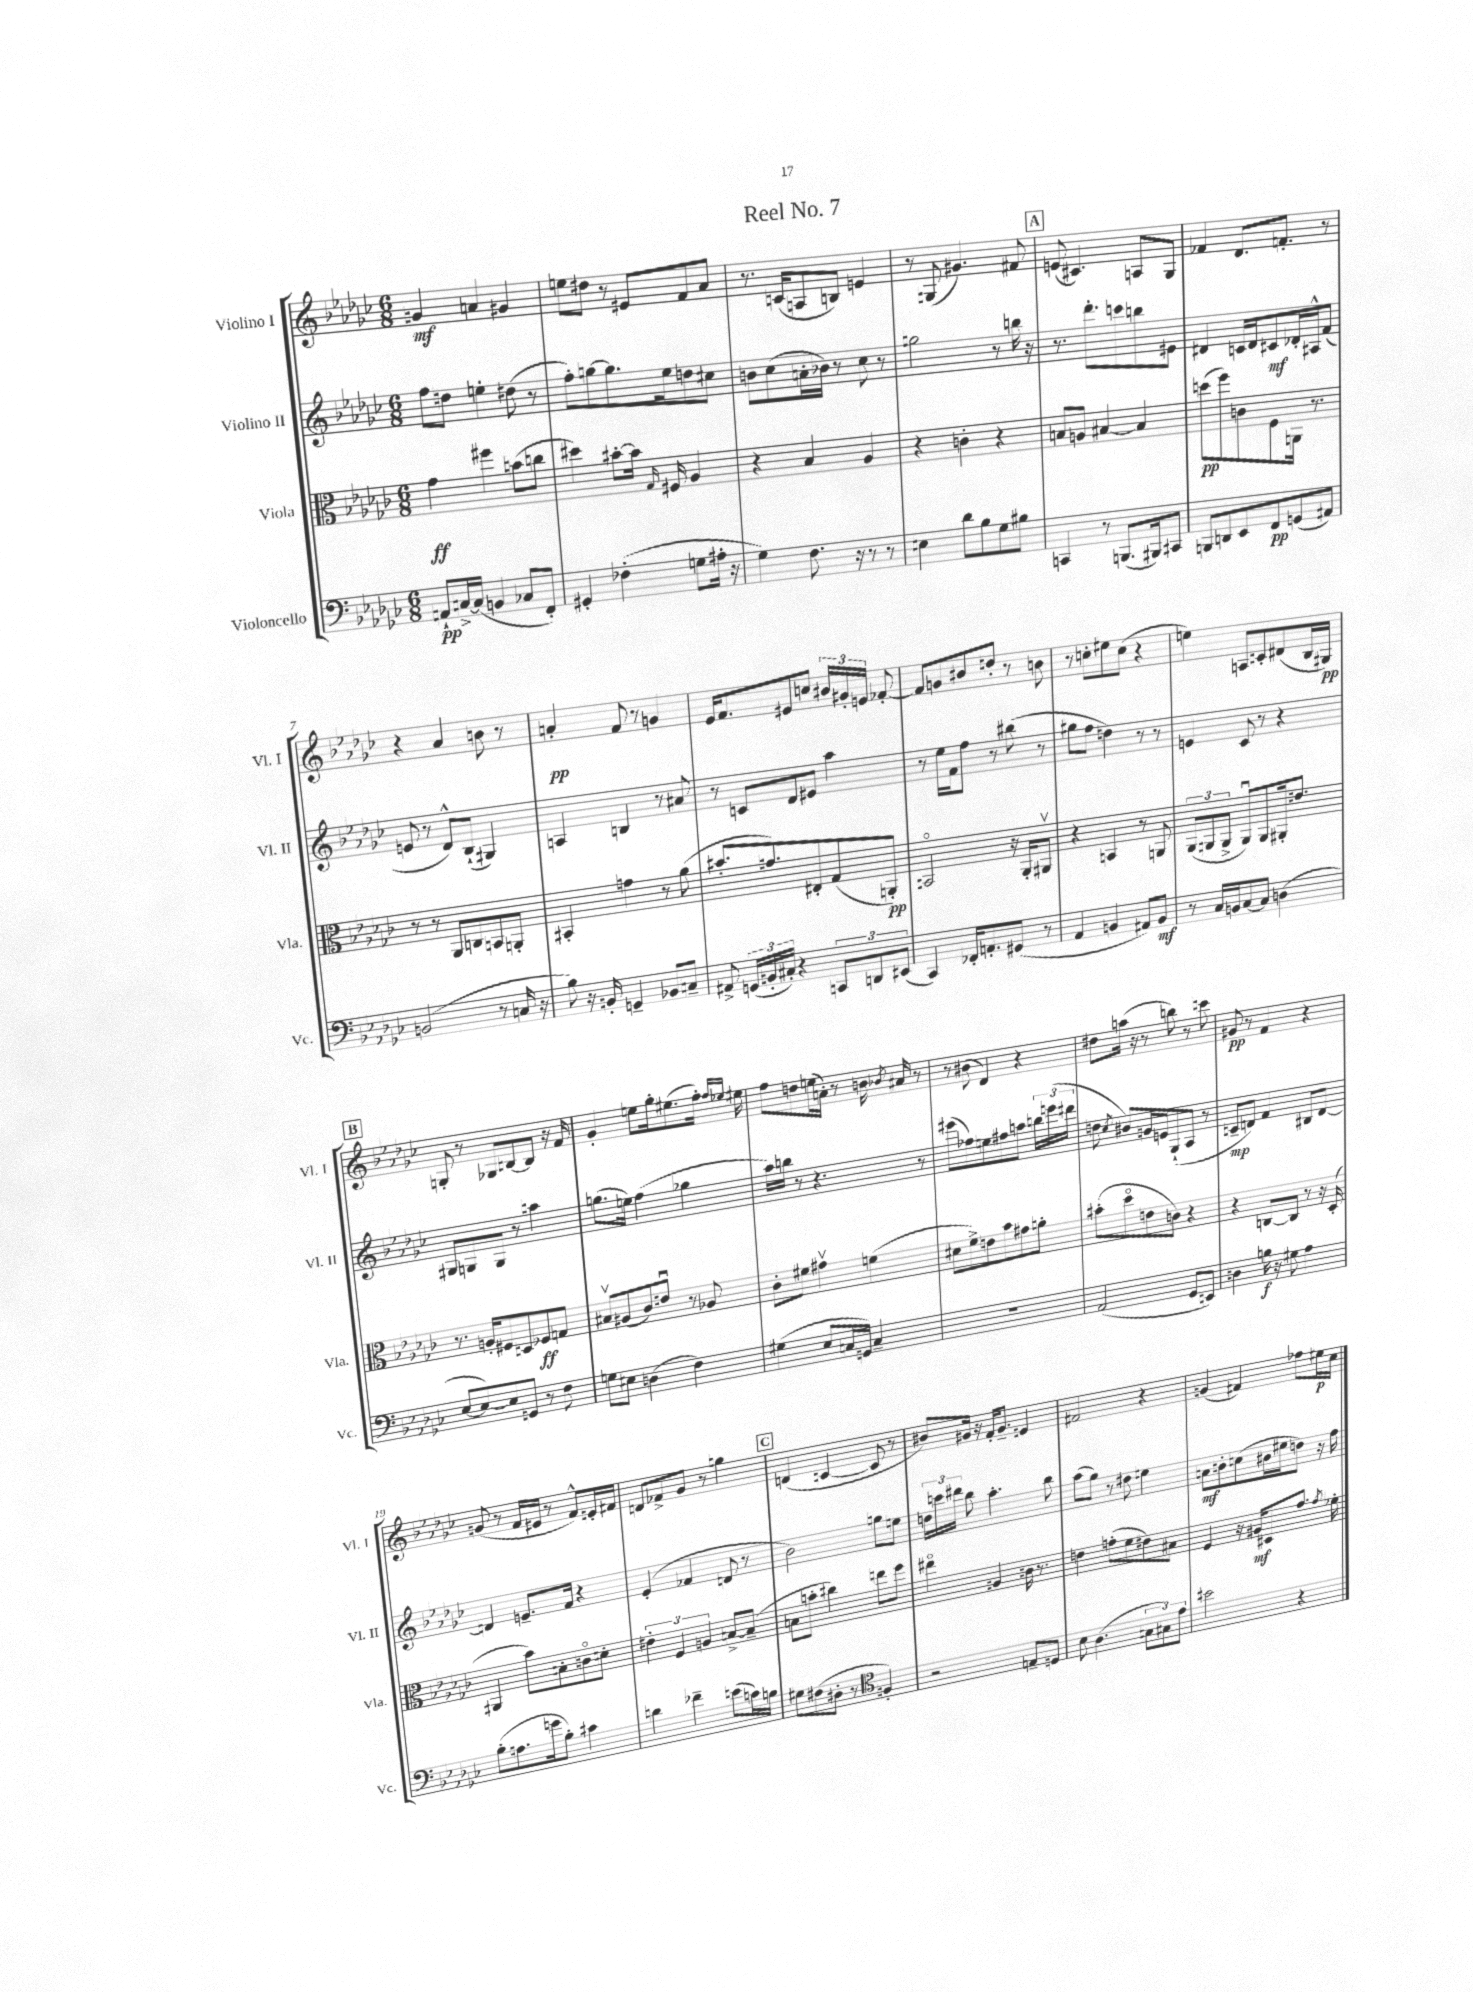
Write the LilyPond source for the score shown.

\header { title = "Reel No. 7" }
<<
\new StaffGroup <<
\new Staff = "s0" \with { instrumentName = "Violino I" shortInstrumentName = "Vl. I" } {
    \clef treble \key ges \major \numericTimeSignature \time 6/8
    \autoBeamOff g'4\mf a'4 gis'4 |
    e''8[ dis''8] r8 eis'8[ f'8 aes'8] |
    r8. c'16[( a8 b8]) e'4 |
    r8 g8( gis'4.) fis'8 |
    \mark \markup { \box "A" } e'8( cis'4.) a8[ ges8] |
    fes'4 des'8.[ f'8.]-. r8 |
    r4 aes'4 b'8 r8 |
    a'4-.\pp f'8 r8 g'4 |
    ees'16[ f'8. eis'8 c''8] \tuplet 3/2 { bis'16[ gis'16-. e'16] } fes'8~-. |
    fes'8[ g'8 bis'8 d''8]-. r8 b'8 |
    r8 c''8[-. eis''8 c''8]( r4 |
    e''4) a8[ c'8-. dis'8( bes16 gis16]\pp) |
    \mark \markup { \box "B" } g8-. r8 ges8[ b8~ b8] r16 f'16 |
    ges'4-. e''8[ ges''16-. eis''8.( f''16]-.) \grace { f''16[ ees''16] } eis''16 |
    f''8[ d''8 e''16( a'16]-.) r8 b'16 \acciaccatura { bes'8 } ais'16 r8 |
    r8 bis'8( des'4) r4 |
    dis''8[ a''16]( r16 r8 b''8) r8 c'''8 |
    gis'8\pp r8 f'4 r4 |
    g'8( r8 f'16[ eis'16] r8 f'8[-^) e'16-. fis'16] |
    d'8[ fes'8-> ges'8] r8 g''4 |
    \mark \markup { \box "C" } d'4( c'4~ c'8 r8 |
    bis'8[) gis'16] r16 f'16[-. gis'8.]-- e'4 |
    fis'2 r4 |
    g'4( fis'4) fes''8[ eis''16\p ces''16] \bar "|." |
}
\new Staff = "s1" \with { instrumentName = "Violino II" shortInstrumentName = "Vl. II" } {
    \clef treble \key ges \major \numericTimeSignature \time 6/8
    \autoBeamOff f''8[ d''8] e''4-. dis''8( r8 |
    f''8[-.) g''8~ g''8. ees''16 d''8 cis''8] |
    b'8[ ces''8( a'16-. bes'16]) r8 ces''8 r8 |
    g''2 r8 b''16 r16 |
    \mark \markup { \box "A" } r8. des'''8.[-. c'''8 b''8 eis'8] |
    dis'4 c'16[ dis'16 cis'8\mf des'16-. ais16-^ f'8]( |
    e'8 r8 des'8[-^) bes8]-!( gis4) |
    a4 b4 r8 ais'8 |
    r8 c'8[ des'8 eis'8] aes''4 |
    r8 ees''16[ f'16 f''8] r8 bis''8( r8 |
    gis''8[ f''8] d''4) r8 r8 |
    e'4 ces'8 r8 r4 |
    \mark \markup { \box "B" } gis8[ g8 g8] r8 a''4 |
    g''8.[( e''16]) f''4( ges''4 |
    aes''16[) b''16] r8 r4. r8 |
    eis'''8[( fes''8) e''8 fis''8 a''8] \tuplet 3/2 { b''16[ e'''16( dis'''16] } |
    d''8 \acciaccatura { ces''8 } bis'8[) g'16 e'16 ges8-!( aes8] r8 |
    c'8[--\mp d'8]) f'4 bis8[ d'8]~ |
    d'4 e'8.[-- f'16] r4 |
    ees'4-.( fes'4 d'8 r8 |
    \mark \markup { \box "C" } bes'2) g''8[ e''8] |
    \tuplet 3/2 { d''16[ c'''16 dis'''16] } bes''8 aes''4.-. bes''8 |
    aes''8[( ges''8]) r8 dis''8 e''4 |
    a'8[\mf b'8-. c''8( bis'16 eis''16 d''8]) r16 f''16 \bar "|." |
}
\new Staff = "s2" \with { instrumentName = "Viola" shortInstrumentName = "Vla." } {
    \clef alto \key ges \major \numericTimeSignature \time 6/8
    \autoBeamOff ges'4\ff fis''4 b'8[( c''8] |
    dis''4) bis'8[~-. bis'16] \grace { ges16 } fis16 aes4 |
    r4 bes4 aes4 |
    r4 c'4-. r4 |
    \mark \markup { \box "A" } b8[ a8] bis4~ bis4 |
    d''8[\pp( f''8) c'8 f8 a,16] r8. |
    r8 r8 aes,8[ c8 b,8 a,8]-. |
    bis,4-. g'4 r8 aes'8( |
    bis'8.[-. g'8.) eis8-. ges8( a,8]-.\pp) |
    b,2\flageolet r16 aes,16[-. ais,8]\upbow |
    r4 b,4 r8 a,8 |
    \tuplet 3/2 { aes,8[( a,8 a,8]-> } a,8[\downbow) a,8 ais,16-. e'8.] |
    \mark \markup { \box "B" } r8. a16[-. fis8 d8 fes8\ff g8] |
    bis8[\upbow ais8( ces'8) e'8]\downbow r8 aes8 |
    ces'8[-. fis'8] gis'4\upbow f'4( |
    dis'8[ f'8->) e'8 bes'8 gis'8 a'8]-. |
    bis'8[-.( des''8\flageolet e'8 c'8]) r4 |
    r4 c8[~ c8] r8 r16 des16-.( |
    ais,4 bes'8[) b8-. c'8\flageolet d'8]-. |
    \tuplet 3/2 { eis'4-. f4 a4 } b8[~-> b8]--( |
    \mark \markup { \box "C" } b8[ b'8]-. cis''4) e''8[ f''8] |
    eis''4\flageolet a4 c'16 r8. |
    e'4 g'8[-.( f'8 eis'8) bis8] |
    f4 r16 ais16[\mf dis8 ges'8.] \acciaccatura { ges'8 } fes'16-. \bar "|." |
}
\new Staff = "s3" \with { instrumentName = "Violoncello" shortInstrumentName = "Vc." } {
    \clef bass \key ges \major \numericTimeSignature \time 6/8
    \autoBeamOff a,8[-!\pp c16~-> c16]( b,4 ces8[ f,8]-.) |
    gis,4-. fes4-.( g8[ ais16]-. r16 |
    ges4) f8. r16 r8 r8 |
    e4 des'8[ bes8 ges8 bis8] |
    \mark \markup { \box "A" } c,4 r8 b,,8.[( bis,,16) cis,8] |
    b,,8[ d,8 ees,8 f,8\pp g,8( ais,8]) |
    b,2( r8 c16 r16 |
    bes8) r16 b,16-. g,4-- bes,8[ c8]-- |
    ais,8-> \tuplet 3/2 { g,16[( b,16-. cis16]-.) } r4 \tuplet 3/2 { c,8[ d,8 eis,8]( } |
    ces,4) fes,16[-. a,8.-. gis,8]( r8 |
    aes,4 b,4 ais,8[) b,8]\mf |
    r8 ces16[ b,16 ces8~ ces8] d4( |
    \mark \markup { \box "B" } ees8[~ ees8~) ees8 g,8] r8 f8 |
    g8[ eis8] d4( f4) |
    gis4( ees8[ c16 g,16]) c4-- |
    R2. |
    aes,2( ges,8[ e,8]) |
    d4 b16\f r16 gis8 aes4 |
    bes8[-.( a8. g'16 bes8]-.) cis'4 |
    d'4 fes'4-- e'8[( c'16) b16] |
    \mark \markup { \box "C" } gis8[ fis8( dis8]-. r8 \clef tenor f4-.) |
    r2 e8[-- d8] |
    bes8 aes4.( \tuplet 3/2 { g8[ gis8) ees'8] } |
    bis'2 r4 \bar "|." |
}
>>
>>
